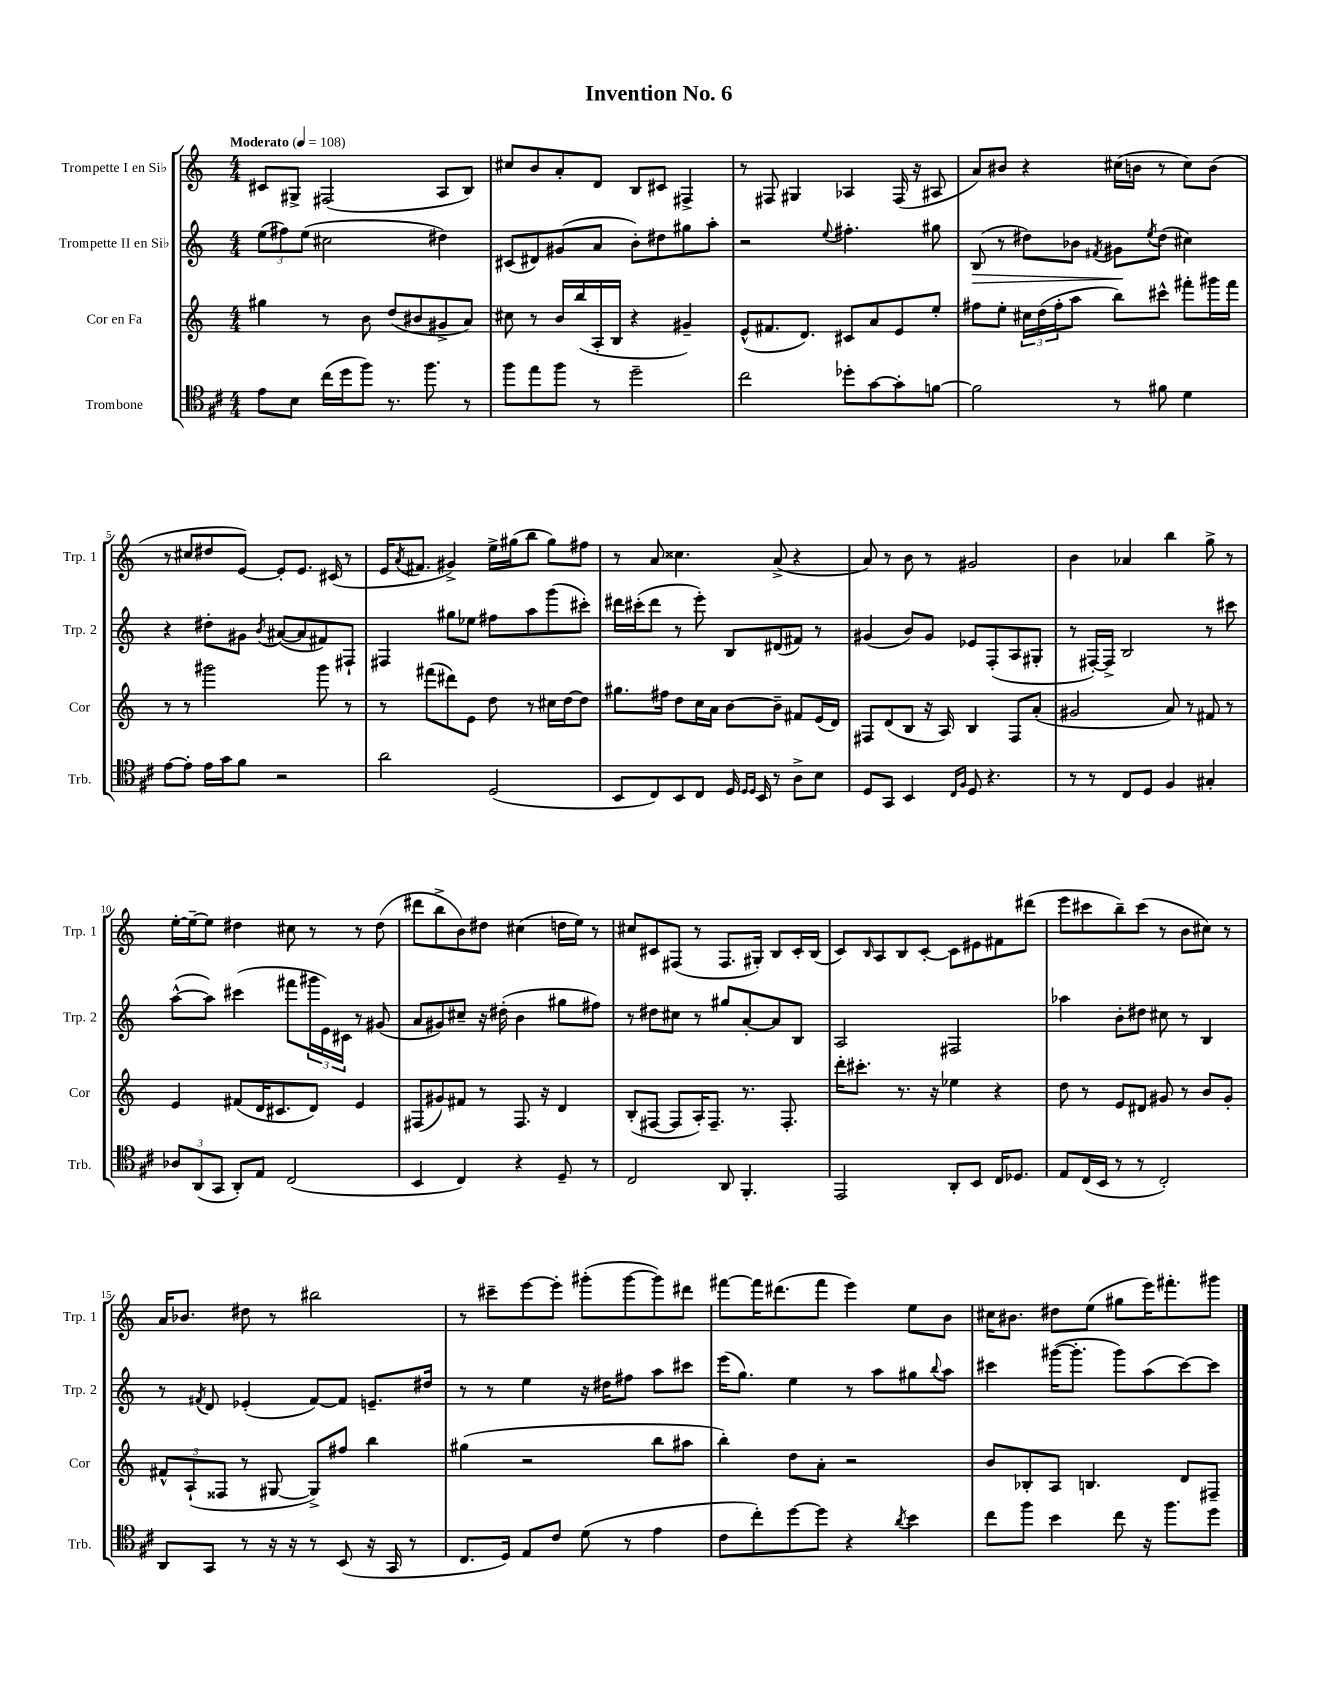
\header { title = "Invention No. 6" }
<<
\new StaffGroup <<
\new Staff = "s0" \with { instrumentName = "Trompette I en Sib" shortInstrumentName = "Trp. 1" } {
    \clef treble \key c \major \numericTimeSignature \time 4/4 \tempo "Moderato" 4 = 108
    cis'8 gis8-> fis2( a8 b8) |
    cis''8 b'8 a'8-. d'8 b8 cis'8 fis4-> |
    r8 fis8 gis4 aes4 fis16( r16 ais8 |
    a'8) bis'8 r4 cis''16( b'16 r8 cis''8) b'8( |
    r8 cis''8 dis''8 e'8~) e'8-. e'8. cis'16( r8 |
    e'16 \acciaccatura { a'8 } fis'8. gis'4->) e''16-> gis''16( b''8 gis''8) fis''8 |
    r8 a'8 cisis''4. a'8->( r4 |
    a'8) r8 b'8 r8 gis'2 |
    b'4 aes'4 b''4 g''8-> r8 |
    e''16~-. e''16~-- e''8 dis''4 cis''8 r8 r8 dis''8( |
    dis'''8 b''8-> b'8) dis''8 cis''4( d''16 e''16) r8 |
    cis''8 cis'8 fis8( r8 fis8. gis16-.) b8 cis'16-. b16( |
    c'8) \grace { b16 } a8 b8 c'8~-. c'8 eis'8 fis'8 dis'''8( |
    e'''8 cis'''8 b''8--) cis'''8( r8 b'8 cis''8) r8 |
    a'16 bes'8. dis''8 r8 bis''2 |
    r8 cis'''8-- e'''8~ e'''8-. gis'''8-.( gis'''8~ gis'''8) dis'''8 |
    fis'''8~ fis'''16 dis'''8.( fis'''8 e'''4) e''8 b'8 |
    cis''16 bis'8. dis''8 e''8( gis''8 e'''16) fis'''8.-. gis'''8 \bar "|." |
}
\new Staff = "s1" \with { instrumentName = "Trompette II en Sib" shortInstrumentName = "Trp. 2" } {
    \clef treble \key c \major \numericTimeSignature \time 4/4
    \tuplet 3/2 { e''8( fis''8) e''8( } cis''2 dis''4) |
    cis'8( dis'8) gis'8( a'8 b'8-.) dis''8 gis''8 a''8-. |
    r2 \appoggiatura { e''8 } fis''4.-. gis''8 |
    b8\>( r8 dis''8) bes'8 \acciaccatura { fis'8 } gis'8\! \acciaccatura { e''8 } dis''8( cis''4) |
    r4 dis''8-. gis'8 \acciaccatura { b'8 } ais'8~( ais'8 fis'8) fis8-! |
    fis4 gis''8 ees''8 fis''8 a''8 g'''8( cis'''8-.) |
    dis'''16 cis'''16-.( dis'''8 r8 e'''8-.) b8 dis'8( fis'8) r8 |
    gis'4( b'8) gis'8 ees'8 f8-.( a8 gis8-. |
    r8 fis16~-.) fis16-> b2 r8 cis'''8 |
    a''8~-^( a''8) cis'''4( fis'''8 \tuplet 3/2 { gis'''16 e'16) cis'16 } r8 gis'8( |
    a'8 gis'8) cis''8-- r16 dis''16-.( b'4 gis''8 fis''8) |
    r8 dis''8 cis''8 r8 gis''8 a'8~-. a'8 b8 |
    a2 fis2 |
    aes''4 b'8-. dis''8 cis''8 r8 b4 |
    r8 \acciaccatura { fis'8 } d'8 ees'4-.( fis'8~) fis'8 e'8.-- dis''16 |
    r8 r8 e''4 r16 dis''16 fis''8 a''8 cis'''8 |
    e'''16( g''8.) e''4 r8 a''8 gis''8 \appoggiatura { b''8 } a''8 |
    cis'''4 gis'''16~( gis'''8.-. gis'''8) a''8( cis'''8~) cis'''8 \bar "|." |
}
\new Staff = "s2" \with { instrumentName = "Cor en Fa" shortInstrumentName = "Cor" } {
    \clef treble \key c \major \numericTimeSignature \time 4/4
    gis''4 r8 b'8 d''8( bis'8 gis'8-> a'8) |
    cis''8 r8 b'16 b''16( a16-. b16 r4 gis'4--) |
    e'8-^( fis'8. d'8.) cis'8 a'8 e'8 e''8-. |
    fis''8 e''8-. \tuplet 3/2 { cis''16 d''16( fis''16-. } a''8 b''8) cis'''8-^ fis'''8-. gis'''16 fis'''16 |
    r8 r8 gis'''2 gis'''8 r8 |
    r8 fis'''8( dis'''8) e'8 d''8 r8 cis''16 d''16~ d''8 |
    gis''8. fis''16 d''8 c''16 a'16 b'8~ b'8-- fis'8 e'16( d'16) |
    fis8 d'8( b8 r16 a16) b4 fis8 a'8-.( |
    gis'2 a'8) r8 fis'8 r8 |
    e'4 fis'8( d'16 cis'8. d'8) e'4 |
    fis8( gis'8) fis'8 r8 fis8. r16 d'4 |
    b8-.( fis8~ fis8 a16-.) fis8.-- r8. fis8.-. |
    d'''16-. cis'''8.-. r8. r16 ees''4 r4 |
    d''8 r8 e'8 dis'8 gis'8 r8 b'8 gis'8-. |
    \tuplet 3/2 { fis'8-^ a8-!( fisis8 } r8 gis8~ gis8->) fis''8 b''4 |
    gis''4( r2 b''8 ais''8 |
    b''4-.) d''8 a'8-. r2 |
    b'8 bes8-. a8 b4. d'8 fis8-- \bar "|." |
}
\new Staff = "s3" \with { instrumentName = "Trombone" shortInstrumentName = "Trb." } {
    \clef tenor \key d \major \numericTimeSignature \time 4/4
    e'8 b8 cis''16( d''16 fis''8) r8. fis''8. r8 |
    fis''8 e''8 fis''8 r8 d''2-- |
    cis''2 des''8-. g'8~ g'8-. f'8~ |
    f'2 r8 fis'8 d'4 |
    e'8~ e'8-. e'16 g'16 fis'8 r2 |
    a'2 d2( |
    b,8 cis8) b,8 cis8 d16 \grace { d16 d16 } b,16 r8 a8-> b8 |
    d8 g,8 b,4 \grace { cis16 fis16 } d8 r4. |
    r8 r8 cis8 d8 fis4 gis4-. |
    \tuplet 3/2 { aes8 a,8( g,8 } a,8-.) e8 cis2( |
    b,4 cis4) r4 d8-- r8 |
    cis2 a,8 fis,4.-. |
    e,2 a,8-. b,8 cis16 des8. |
    e8 cis16( b,16 r8 r8 cis2-.) |
    a,8 g,8 r8 r16 r16 r8 b,8( r16 g,16 r8 |
    cis8. d16) e8 cis'8 d'8( r8 e'4 |
    cis'8 cis''8-.) d''8~ d''8 r4 \acciaccatura { a'8 } b'4 |
    cis''8 fis''8 b'4 cis''8 r16 fis''8. d''8 \bar "|." |
}
>>
>>
